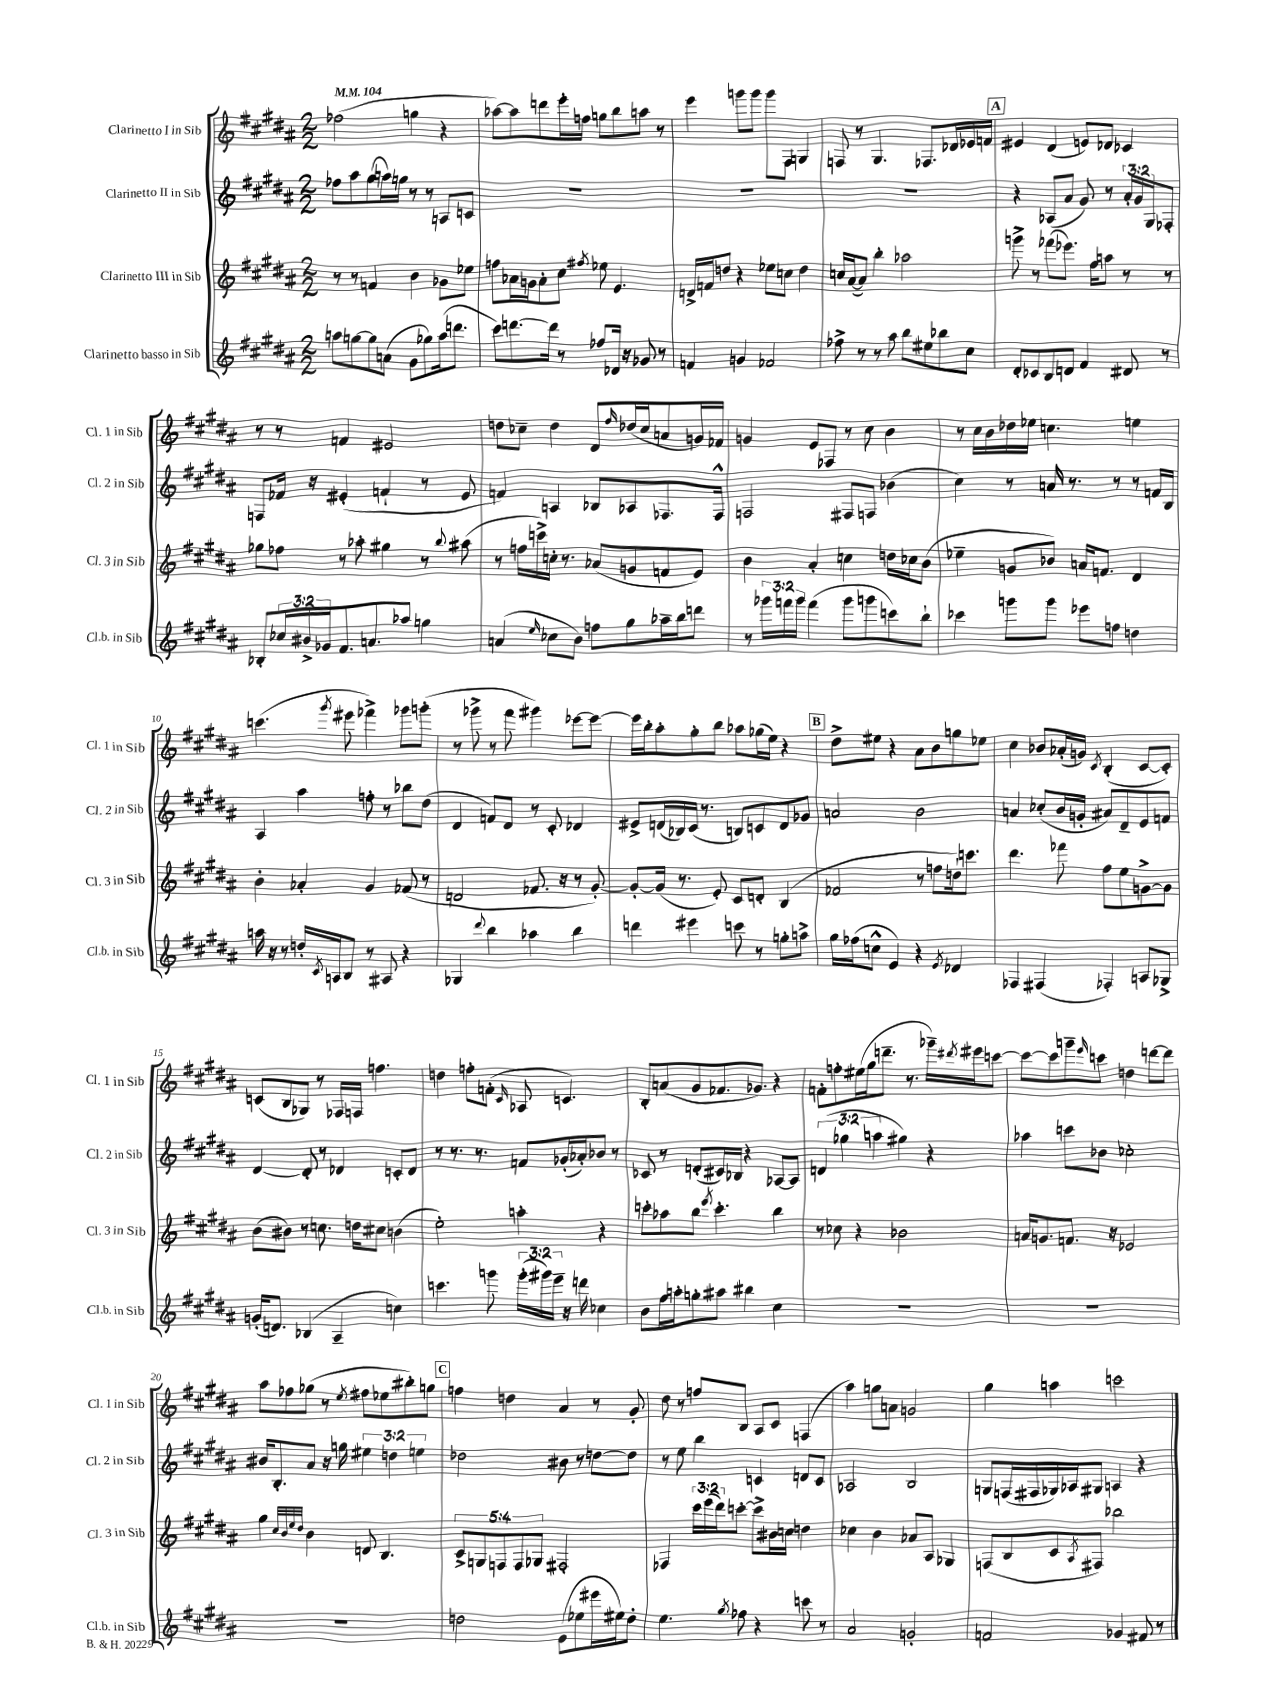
<<
\new StaffGroup <<
\new Staff = "s0" \with { instrumentName = "Clarinetto I in Sib" shortInstrumentName = "Cl. 1 in Sib" } {
    \clef treble \key b \major \numericTimeSignature \time 2/2 \tempo 4 = 104
    fes''2( g''4 r4 |
    aes''8~) aes''8 d'''8 e'''16-. f''16 g''8 b''8 a''8 r8 |
    e'''4 g'''8 g'''8 g'''8 fis8 g4 |
    f8 r8 gis4. fes8. des'16 ees'16 f'16 |
    \mark \markup { \box "A" } eis'4 dis'4( e'8) des'8 ces'4 |
    r8 r8 f'4 eis'2 |
    d''8 ces''8-- d''4 dis'8 \grace { fis''16 } des''16( ces''16 a'8 g'16) fes'16 |
    g'4 e'8 fes8 r8 cis''8 b'4 |
    r8 cis''16 b'16 des''16 ees''16 c''4. e''4 |
    c'''4.( \acciaccatura { gis'''8 } eis'''8 fes'''4->) ges'''8 g'''8-.( |
    r8 ges'''8-> r8 fis'''8 gis'''4) ees'''8~ ees'''8~ |
    ees'''16 b''16-. ais''8-. gis''8-. b''8 aes''8 ges''16( e''16) r4 |
    \mark \markup { \box "B" } dis''8-> eis''8 r4 ais'8 b'8 g''8 ees''8 |
    cis''4 bes'8 aes'16-.( g'16) \acciaccatura { cis'8 } b4-.( cis'8~ cis'8-.) |
    c'8( b8 ges8) r8 fes16 f16 f''4. |
    d''4 f''8-. f'8-.( \grace { cis'16 } aes8 c'4.) |
    b8-. a'8( gis'8 fes'8. ges'8.) r4 |
    f'8-. f''8-. eis''16( gis''16 d'''8.-- r8. ges'''16--) \acciaccatura { dis'''8 } eis'''16 c'''8~ |
    c'''8~ c'''8 g'''8-- \grace { e'''16 } c'''8 d''4 d'''8~ d'''8 |
    ais''8 fes''8 ges''8( r8 \acciaccatura { e''8 } fis''8 ees''8 bis''8-.) g''8 |
    \mark \markup { \box "C" } f''4 d''4 ais'4 r8 gis'8-. |
    dis''8 r8 f''8 b8 ais8 cis'8 f4( |
    ais''4) g''8 a'8 g'2 |
    gis''4 a''4 c'''2 \bar "|." |
}
\new Staff = "s1" \with { instrumentName = "Clarinetto II in Sib" shortInstrumentName = "Cl. 2 in Sib" } {
    \clef treble \key b \major \numericTimeSignature \time 2/2 \override Staff.TupletNumber.text = #tuplet-number::calc-fraction-text
    fes''8 ais''8 gis''8( a''16) g''16 r8 r8 a8 c'8 |
    R1 |
    R1 |
    R1 |
    \mark \markup { \box "A" } r4 aes8( ais'8 gis'8) r8 \tuplet 3/2 { ais'16-. gis'16 gis16 } fes8-. |
    f8 fes'16 r16 eis'4-.( f'4-! r8 eis'8 |
    f'4) a4 bes8 aes8 fes8. fes16-^ |
    f2 fis8 f8 bes'4( |
    cis''4) r8 a'16 r8. r8 r8 f'16 b16 |
    ais4 ais''4 f''8-. r8 bes''8 dis''8( |
    dis'4 f'8) dis'8 r8 cis'8-. des'4 |
    eis'8-> d'16( bes16) cis'16( r8. b8) c'8 d'8 ges'8 |
    \mark \markup { \box "B" } a'2 b'2 |
    a'4 ces''8-.( b'16 g'16-. ais'8) dis'8-- e'8 f'8 |
    dis'4~ dis'8-. r8 des'4 c'8-. des'8 |
    r8 r8. r8. f'8 ges'16-.( aes'16-.) bes'8 r8 |
    ces'8 r8 d'8-.( cis'16) bes16 r4 aes8~ aes8 |
    \tuplet 3/2 { d'4( ges''4 a''4 } gis''4) r4 |
    aes''4 c'''8 bes'8 ces''2-. |
    bis'16 b8.-. ais'8 r16 g''16 \tuplet 3/2 { eis''4 d''4 e''4 } |
    \mark \markup { \box "C" } des''2 bis'8 r8 d''8~ d''8 |
    r8 e''8 b''4 c'4 d'8 c'8 |
    aes2 b2 |
    g8 f16( fis16 ges16) aes16 gis8 a4 r4 \bar "|." |
}
\new Staff = "s2" \with { instrumentName = "Clarinetto III in Sib" shortInstrumentName = "Cl. 3 in Sib" } {
    \clef treble \key b \major \numericTimeSignature \time 2/2 \override Staff.TupletNumber.text = #tuplet-number::calc-fraction-text
    r8 r8 f'4 b'4 ges'8 ees''8 |
    f''8 aes'16 g'16 aes'8-. cis''8 \acciaccatura { fis''8 } ees''8 e'4. |
    d'16-> f'16 d''8 r4 ees''8 c''8 d''4 |
    c''16 ais'16~( ais'8) b''4-. aes''2 |
    \mark \markup { \box "A" } g'''8-> r8 fes'''8( ees'''8.) fis''16 a''8 r8 r8 |
    ges''8 fes''8 r8 aes''8-. gis''4 r8 \appoggiatura { b''8 } ais''8( |
    r8 f''16 c'''16->) c''16-. r8. aes'8( g'8 f'8 e'8) |
    b'4 ais'4-. c''4 d''16 ces''16 b'8( |
    ees''4-- g'8 bes'8) a'16 f'8. dis'4 |
    b'4-. aes'4-. gis'4 fes'8( r8 |
    d'2 fes'8. r16 r8 gis'8~-.) |
    gis'8~-. gis'16( r8. e'8-.) cis'8 d'8-. b4( |
    \mark \markup { \box "B" } fes'2 r8 f''8 d''16-!) c'''8. |
    dis'''4. fes'''8 fis''8 e''8 g'8~-> g'8 |
    b'8( bis'8) r8 c''8. d''16 cis''8 b'4( |
    e''2-.) a''4-. r4 |
    c'''8-. aes''8 b''8 \acciaccatura { e'''8 } c'''4.-. b''4 |
    r8 ces''8 r4 bes'2 |
    a'16 g'8. f'8. r16 ees'2 |
    gis''4 \grace { cis''32 b'32 e''32 dis''32 } b'4 d'8 b4. |
    \mark \markup { \box "C" } \tuplet 5/4 { cis'8-> g8 f8 f8 ges8 } fis2-. |
    fes4 \tuplet 3/2 { cis'''16 e'''16( dis'''16) } c'''8~-. c'''8-> bis'16 c''16 d''4 |
    ces''4 b'4 aes'8 ais8 ges4 |
    f8( b8 cis'8 \acciaccatura { ais8 } fis8) bes''2 \bar "|." |
}
\new Staff = "s3" \with { instrumentName = "Clarinetto basso in Sib" shortInstrumentName = "Cl.b. in Sib" } {
    \clef treble \key b \major \numericTimeSignature \time 2/2 \override Staff.TupletNumber.text = #tuplet-number::calc-fraction-text
    a''8 g''8~ g''8 a'8( gis'8 ges''8) a''16( d'''8. |
    cis'''8) d'''8.~ d'''16 r8 fes''8 des'16 r16 ges'8 r8 |
    f'4 g'4 fes'2 |
    fes''8-> r8 r8 ais''8 b''8 eis''8 bes''8 cis''8 |
    \mark \markup { \box "A" } dis'8-. ces'8 b8 d'8 fis'4 dis'8 r8 |
    bes8-. \tuplet 3/2 { ces''16 bis'16-> ges'16 } fis'8. a'8. aes''8 g''4 |
    a'4( \grace { e''16 } ces''8 b'8) f''8 gis''8 aes''16-- b''16 d'''8 |
    r8 \tuplet 3/2 { ges'''16 f'''16 ges'''16 } f'''4( ges'''8 g'''8 c'''8) b''8-! |
    ces'''4 g'''8 g'''8 ees'''8 f''8 d''4 |
    a''16 r16 r8 d''16-. \acciaccatura { cis'8 } a16 b8 r8 ais8 r4 |
    ges4 \appoggiatura { dis'''8 } b''4 aes''4 b''4 |
    d'''4 eis'''4 c'''8 r8 g''8-. a''8-> |
    \mark \markup { \box "B" } gis''16 fes''16( c''8-^ e'4) r4 \acciaccatura { e'8 } des'4 |
    fes4 fis4( fes4-.) a8 ges8-> |
    g'16-.( d'8.) bes4( ais4-- c''4) |
    c'''4. g'''8 \tuplet 3/2 { g'''16-.( gis'''16) e'''16-- } r16 d'''16 ces''4 |
    b'8 fis''16 a''16-. g''8-. ais''8 bis''4 cis''4 |
    R1 |
    R1 |
    R1 |
    \mark \markup { \box "C" } d''2 e'8( ees''8 eis'''16 eis''16) d''8-. |
    e''4. \acciaccatura { gis''8 } fes''8 r4 c'''8 r8 |
    ais'2 g'2-. |
    f'2 ges'4 fis'8 r8 \bar "|." |
}
>>
>>
\layout { \context { \Score \override BarNumber.break-visibility = ##(#f #t #t) barNumberVisibility = #(every-nth-bar-number-visible 5) } }
